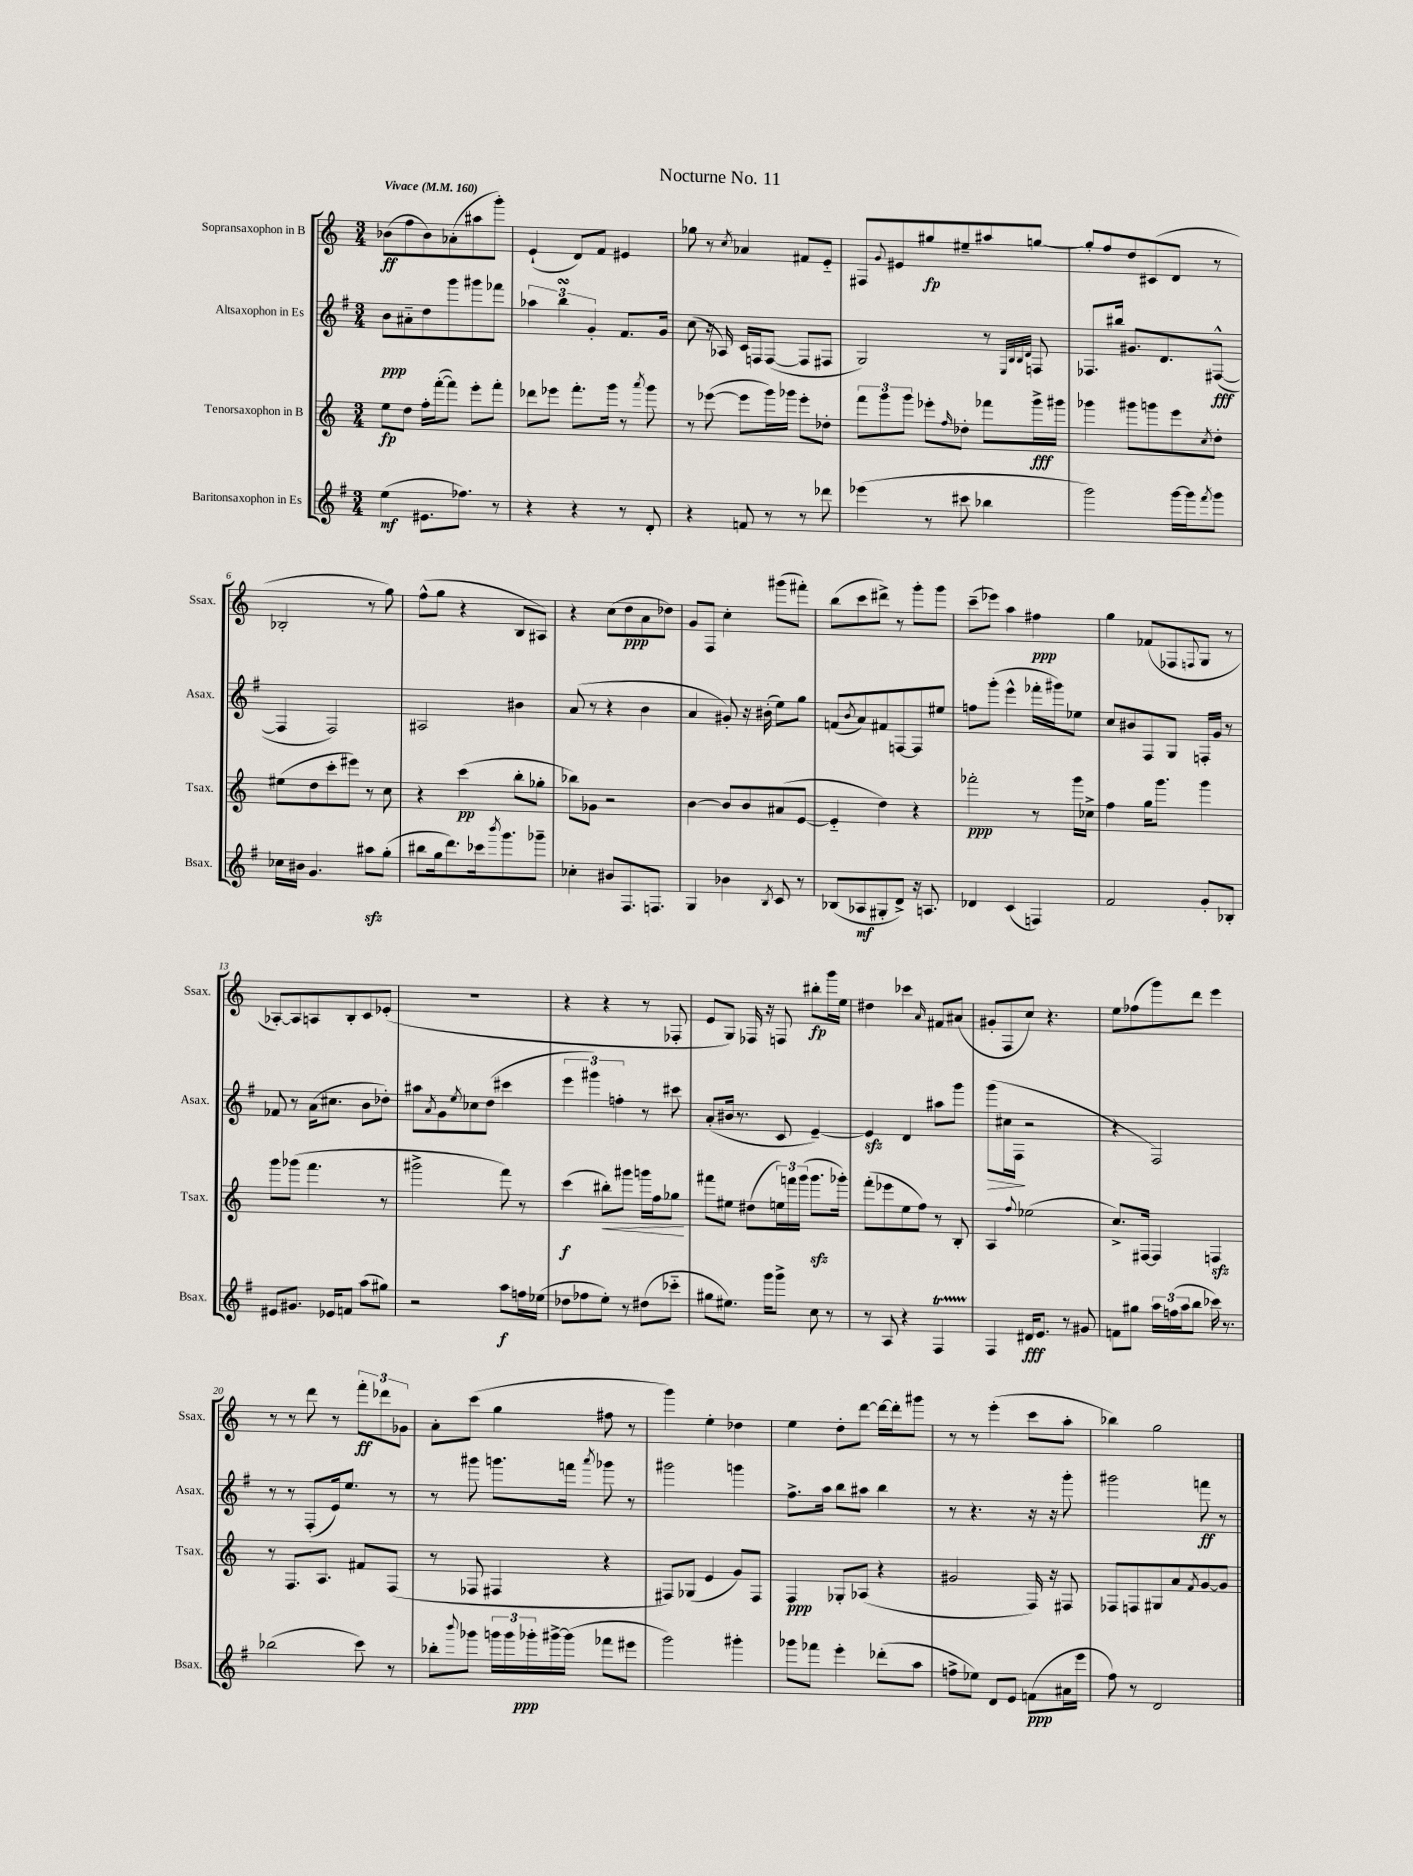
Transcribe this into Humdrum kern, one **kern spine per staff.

**kern	**kern	**kern	**kern
*staff4	*staff3	*staff2	*staff1
*clefG2	*clefG2	*clefG2	*clefG2
*k[f#]	*k[]	*k[f#]	*k[]
*M3/4	*M3/4	*M3/4	*M3/4
*MM160	*MM160	*MM160	*MM160
(4ee	8ee	8b	(8b-
.	8dd	8a#'~	8ff
8.e#	16ff'	8dd	8b-)
.	([16fff'	.	.
.	8fff])	8ggg	(8a-'
8.ff-)	.	.	.
.	8eee'	8ggg#	8aa#
8r	8fff'	8fff-	8ggg')
=	=	=	=
4r	8ddd-	6aa-	(4e`
.	8eee-	.	.
.	.	6bb	.
4r	8.fff'	.	8d)
.	.	6g'	.
.	.	.	8f
.	16ggg	.	.
8r	8r	8.f#	4e#
.	8qaaa	.	.
8d'	8ggg	.	.
.	.	16g	.
=	=	=	=
4r	8r	(8cc	8gg-
.	([8eee-	16r	8r
.	.	16A-)	.
.	.	.	8qcc
8f	8eee-]	16c	4a-
.	.	16F	.
8r	16ggg)	([8F	.
.	16ggg-	.	.
8r	8eee-'	8F]	8f#
8ddd-	8dd-'	8F#	8e'~
=	=	=	=
(4eee-	12fff	2G)	8F#
.	12ggg	.	.
.	.	.	8qqg
.	.	.	8e#
.	12ggg	.	.
8r	8eee-'	.	8gg#
.	16qqff	.	.
8ccc#	8dd-'	.	8ee#~
4bb-	8fff-	8r	8aa#
.	.	32qqE	.
.	.	32qqB	.
.	.	32qqB	.
.	.	32qqd	.
.	16ggg^	8F	[8gg
.	16ggg#	.	.
=	=	=	=
2ggg)	4ggg-	8.F-	8gg']
.	.	.	8ff
.	.	16bb#	.
.	8ggg#	8.g#	8dd
.	8ggg	.	(8c#
.	.	8.d	.
[16ggg	8eee	.	8d
16ggg]	.	.	.
8qfff#	8qcc	.	.
8ggg	8dd'	([8F#^^	8r
=	=	=	=
16cc-	(8ee#	4F#]	2B-'
16b#	.	.	.
4.g	8dd	.	.
.	8ccc'	2F#)	.
.	8eee#)	.	.
8aa#	8r	.	8r
(8gg'	8cc	.	8gg)
=	=	=	=
8bb#	4r	2A#	(8ff^^
16gg	.	.	8gg
8.ddd)	.	.	.
.	(4ccc	.	4r
16ccc-	.	.	.
8qbbb	.	.	.
8.ggg	.	.	.
.	8bb'	4b#	8B
8ggg-~	8gg-'	.	8A#)
=	=	=	=
4cc-'	8bb-)	(8a	4r
.	8g-	8r	.
8b#	2r	4r	(8cc
8.F#	.	.	8dd
.	.	4b	8a
8.F	.	.	.
.	.	.	8dd-)
=	=	=	=
4G	[4b	4a	8g
.	.	.	8F
4b-	8b]	8g#')	4cc'
.	8b	16r	.
.	.	(16b#'	.
8qB	.	.	.
8c	(8a#	8ee)	(8ggg#
8r	[8e	8gg	8fff#')
=	=	=	=
(8B-	4e'~]	(8f	(8bb
.	.	8qb	.
8A-	.	8a)	8ccc
8G#'	4dd)	8f#	8ddd#^)
8d^)	.	[8F	8r
16r	4r	8F]	8ggg'
8.A	.	.	.
.	.	8ee#	8ggg
=	=	=	=
4d-	2fff-'	8ff	(8ccc~
.	.	(8ggg'	8eee-)
(4c	.	4eee^^	4aa
4F)	8r	16fff-'	4ff#
.	.	16ggg#)	.
.	16ggg	8ee-	.
.	16cc-^	.	.
=	=	=	=
2f#	4ff	8cc	4gg
.	.	8b#	.
.	16gg	8F#	(8f-
.	8.ggg	.	.
.	.	8G	8F-
.	.	.	8qqF
8g'	4ggg	16F'	8G
.	.	16g	.
8B-'	.	8r	8r
=	=	=	=
8e#	8ggg	8f-	[8A-')
8.g#	(8ggg-	8r	8A-]
.	4.fff	(16a	8A
16e-	.	8.cc#	.
8f	.	.	8B'
(8aa	.	8b	8c
8gg#)	8r	8dd-')	(8e-'
=	=	=	=
2r	2ggg#^	8aa#	2.r
.	.	8qa	.
.	.	8g	.
.	.	8qee	.
.	.	8cc-	.
.	.	(8dd	.
8aa	8fff)	4ccc#	.
16ff	8r	.	.
(16ee-	.	.	.
=	=	=	=
8dd-	(4ccc	6eee	4r
8ff-	.	.	.
.	.	6ggg#)	.
8ee')	8bb#')	.	4r
.	.	6ff'	.
8r	8ggg#	.	.
(8dd#	16ggg	8r	8r
.	16ff	.	.
8ccc-'~	8gg-	8ccc#	8F-'
=	=	=	=
8gg#	8fff#	(8a'	8e
8.ee#)	8ee#	16b#	8G)
.	.	8.r	.
.	(8dd#	.	16F-
16ggg	.	.	16r
8ggg^	24ee)	8c	8F
.	24fff	.	.
.	(24ggg	.	.
8cc	8.ggg	[4e~)	8bb#'
8r	.	.	16ggg
.	16ggg-')	.	16ee
=	=	=	=
8r	(8fff'	4e]	4dd#
8A	8eee-	.	.
4r	8ee	4d	4ccc-
.	8ff)	.	.
.	.	.	16qqa
4F#	8r	8aa#	8f#
.	8B'	8ggg	(8a#
=	=	=	=
4F#	4A	(8ggg	8g#'
.	.	16cc#	8F
.	.	16F#	.
.	8qqff	.	.
16d#	(2ee-	2r	8cc)
8.e	.	.	.
.	.	.	4.r
8r	.	.	.
8g#	.	.	.
=	=	=	=
8f	8.cc^)	4r	8ee
8gg#	.	.	(8ff-
.	[16F#	.	.
24aa	4F#]	2F#)	8ggg)
(24ff	.	.	.
24aa	.	.	.
8bb	.	.	8ddd
16ccc-)	4F	.	4eee
8.r	.	.	.
=	=	=	=
(2bb-	8r	8r	8r
.	8.F	8r	8r
.	.	(8F#'	8ddd
.	8.A	.	.
.	.	16e)	8r
.	.	8.ee	.
8ccc)	8f#	.	12fff'
.	.	.	12ddd-
8r	(8F	8r	.
.	.	.	12g-
=	=	=	=
8bb-'	8r	8r	8a'
8qqbbb	.	.	.
8ggg-	8F-	8ggg#	(8ccc
24ggg	4F#	8.ggg	4gg
24ggg	.	.	.
24ggg-'	.	.	.
[16ggg#^	.	.	.
(16ggg#]	.	16fff	.
.	.	8qaaa	.
8fff-	4r	8ggg-	8ff#
8eee#	.	8r	8r
=	=	=	=
2ggg)	8F#)	2ggg#	4ggg)
.	(8G-	.	.
.	4e	.	4ee'
4ggg#'	8g)	4ggg	4dd-
.	8F#	.	.
=	=	=	=
8ggg-	4F	8.ff#^	4ee
8fff-	.	.	.
.	.	16aa	.
4eee'	8G-'	8bb	8dd'
.	(8A-	8aa#	[8ddd
(8ddd-'	4r	4bb	16ddd_
.	.	.	16ddd']
8aa	.	.	8ggg#
=	=	=	=
8ff^	2g#	8r	8r
8ee-)	.	4.r	8r
8d	.	.	(4eee'
8e	.	.	.
(8f	16F)	16r	8ccc
.	16r	16r	.
16a#	8F#	8ggg'	8aa'
16eee	.	.	.
=	=	=	=
8ff#)	8F-	2ggg#	4bb-)
8r	8F	.	.
2d	8G#	.	2gg
.	8a	.	.
.	8qf	.	.
.	[8g	8fff	.
.	8g]	8r	.
==	==	==	==
*-	*-	*-	*-
